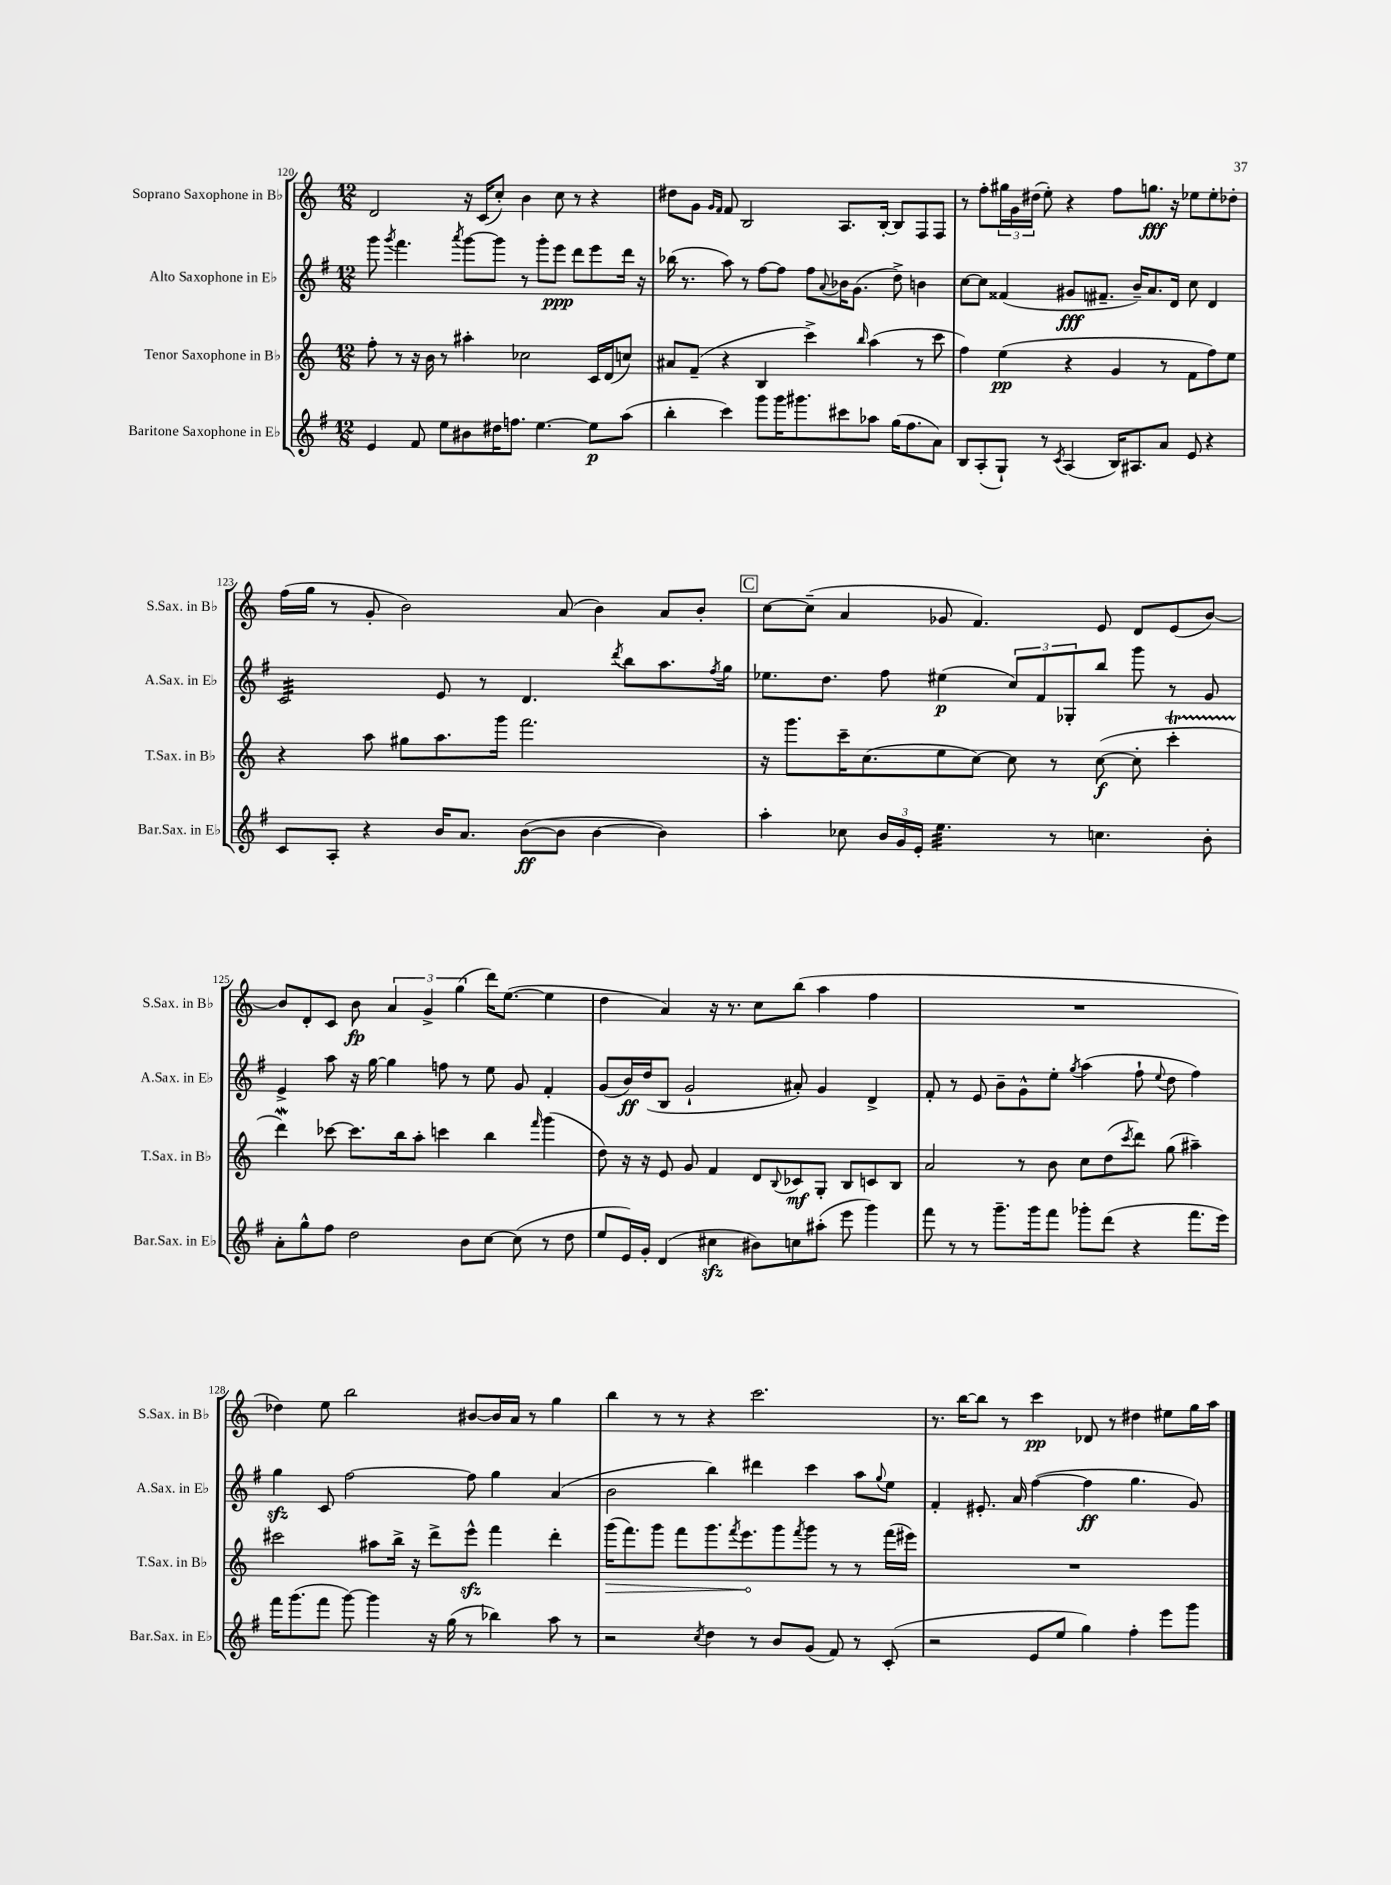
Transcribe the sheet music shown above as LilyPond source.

<<
\new StaffGroup <<
\new Staff = "s0" \with { instrumentName = "Soprano Saxophone in Bb" shortInstrumentName = "S.Sax. in Bb" } {
    \clef treble \key c \major \numericTimeSignature \time 12/8
    d'2 r16 c'16( c''8-.) b'4 c''8 r8 r4 |
    dis''8 g'8 \grace { g'16 f'16 } f'8 b2 a8. b16~-. b8 f8 f8 |
    r8 f''8-. \tuplet 3/2 { gis''16 g'16 dis''16( } e''8-.) r4 f''8 g''8.\fff r16 ees''8 ees''8-. des''8-. |
    f''16( g''16 r8 g'8-. b'2) a'8( b'4) a'8 b'8-. |
    \mark \markup { \box "C" } c''8~ c''8--( a'4 ges'8 f'4.) e'8 d'8 e'8( b'8~) |
    b'8 d'8-. c'8 b'8\fp \tuplet 3/2 { a'4 g'4-> g''4( } d'''16) e''8.~( e''4 |
    d''4 a'4) r16 r8. c''8 b''8( a''4 f''4 |
    R1. |
    des''4) e''8 b''2 bis'8~ bis'16 a'16 r8 g''4 |
    b''4 r8 r8 r4 c'''2. |
    r8. b''16~ b''8 r8 c'''4\pp des'8 r8 dis''4 eis''8 g''16 a''16 \bar "|." |
}
\new Staff = "s1" \with { instrumentName = "Alto Saxophone in Eb" shortInstrumentName = "A.Sax. in Eb" } {
    \clef treble \key g \major \numericTimeSignature \time 12/8
    g'''8 \acciaccatura { g'''8 } fis'''4. \acciaccatura { a'''8 } g'''8~ g'''8 r8 g'''8-. e'''8\ppp d'''8 e'''8 d'''16 r16 |
    bes''16( r8. a''8) r8 fis''8~ fis''8 fis''8 \appoggiatura { a'8 } bes'16 g'8.( d''8->) b'4 |
    c''8~ c''8 fisis'4( gis'8\fff fis'8.-- b'16--) a'8. d'16 c''8 d'4 |
    c'2:32 e'8 r8 d'4. \acciaccatura { d'''8 } b''8 a''8. \acciaccatura { fis''8 } g''16 |
    \mark \markup { \box "C" } ees''8. d''8. fis''8 eis''4\p( \tuplet 3/2 { c''8) fis'8 ges8-. } b''8 g'''8 r8 g'8 |
    e'4-> a''8 r16 g''16~ g''4 f''8 r8 e''8 g'8 fis'4-. |
    g'8( b'16\ff) d''16( b8 g'2-! ais'8-.) g'4 d'4-> |
    fis'8-. r8 e'8 b'8-- g'8-^ e''8-. \acciaccatura { g''8 } a''4( fis''8-! \appoggiatura { e''8 } d''8 fis''4) |
    g''4\sfz c'8 fis''2~ fis''8 g''4 a'4( |
    b'2 b''4) dis'''4 c'''4 a''8 \appoggiatura { g''8 } e''8 |
    fis'4-. eis'8.-. a'16 fis''4~( fis''4\ff g''4. g'8) \bar "|." |
}
\new Staff = "s2" \with { instrumentName = "Tenor Saxophone in Bb" shortInstrumentName = "T.Sax. in Bb" } {
    \clef treble \key c \major \numericTimeSignature \time 12/8
    f''8-. r8 r16 b'16 r8 ais''4-. ces''2 c'16 d'16( c''8) |
    ais'8 f'8--( r4 b4 c'''4->) \grace { b''16 } a''4( r8 c'''8 |
    f''4) e''4\pp( r4 g'4 r8 f'8 f''8) e''8 |
    r4 a''8 gis''8 a''8. g'''16 f'''2. |
    \mark \markup { \box "C" } r16 g'''8. c'''16-- c''8.( e''8 c''8~) c''8 r8 c''8~\f( c''8-. c'''4-.\startTrillSpan |
    d'''4\mordent\stopTrillSpan) ces'''8~ ces'''8. b''16 a''8-. c'''4 b''4 \grace { f'''16 } g'''4( |
    d''8) r16 r16 e'8 g'8 f'4 d'8 \appoggiatura { b8 } ces'8\mf g8-. b8 c'8 b8 |
    a'2 r8 b'8 c''8 d''8( \acciaccatura { c'''8 } d'''8) g''8( ais''4--) |
    cis'''2 ais''8 b''16-> r16 d'''8-> e'''8-^\sfz f'''4 d'''4-. |
    \once \override Hairpin.circled-tip = ##t g'''16\>( f'''8.) g'''8 f'''8 g'''8. \acciaccatura { f'''8 } e'''8.\! g'''8 \acciaccatura { f'''8 } g'''8 r8 r8 f'''16( eis'''16) |
    R1. \bar "|." |
}
\new Staff = "s3" \with { instrumentName = "Baritone Saxophone in Eb" shortInstrumentName = "Bar.Sax. in Eb" } {
    \clef treble \key g \major \numericTimeSignature \time 12/8
    e'4 fis'8 e''8 bis'8 dis''16 f''8. e''4.~ e''8\p a''8( |
    b''4-. c'''4) g'''8 g'''16 gis'''8. cis'''8 aes''8 g''16( fis''8. a'8) |
    b8 a8-.( g8-!) r8 \acciaccatura { c'8 } a4( b16) ais8. a'8 e'8 r4 |
    c'8 a8-. r4 b'16 a'8. b'8~\ff( b'8 b'4~ b'4) |
    \mark \markup { \box "C" } a''4-. ces''8 \tuplet 3/2 { b'16 g'16 e'16-. } e''4.:32 r8 c''4. b'8-. |
    a'8-. g''8-^ fis''8 d''2 b'8 c''8~ c''8( r8 d''8 |
    e''8 e'16) g'16-. d'4( cis''4\sfz bis'8) c''8 ais''8-.( e'''8 g'''4) |
    fis'''8 r8 r8 g'''8.-- g'''16 fis'''8 ges'''8-. d'''8( r4 fis'''8. e'''16) |
    fis'''16 g'''8.( fis'''8 g'''8~) g'''4 r16 g''16( r8 bes''4) a''8 r8 |
    r2 \acciaccatura { c''8 } d''4 r8 b'8 g'8( fis'8) r8 c'8-.( |
    r2 e'8 e''8 g''4) fis''4-. e'''8 g'''8 \bar "|." |
}
>>
>>
\layout { \context { \Score currentBarNumber = #120 } }
